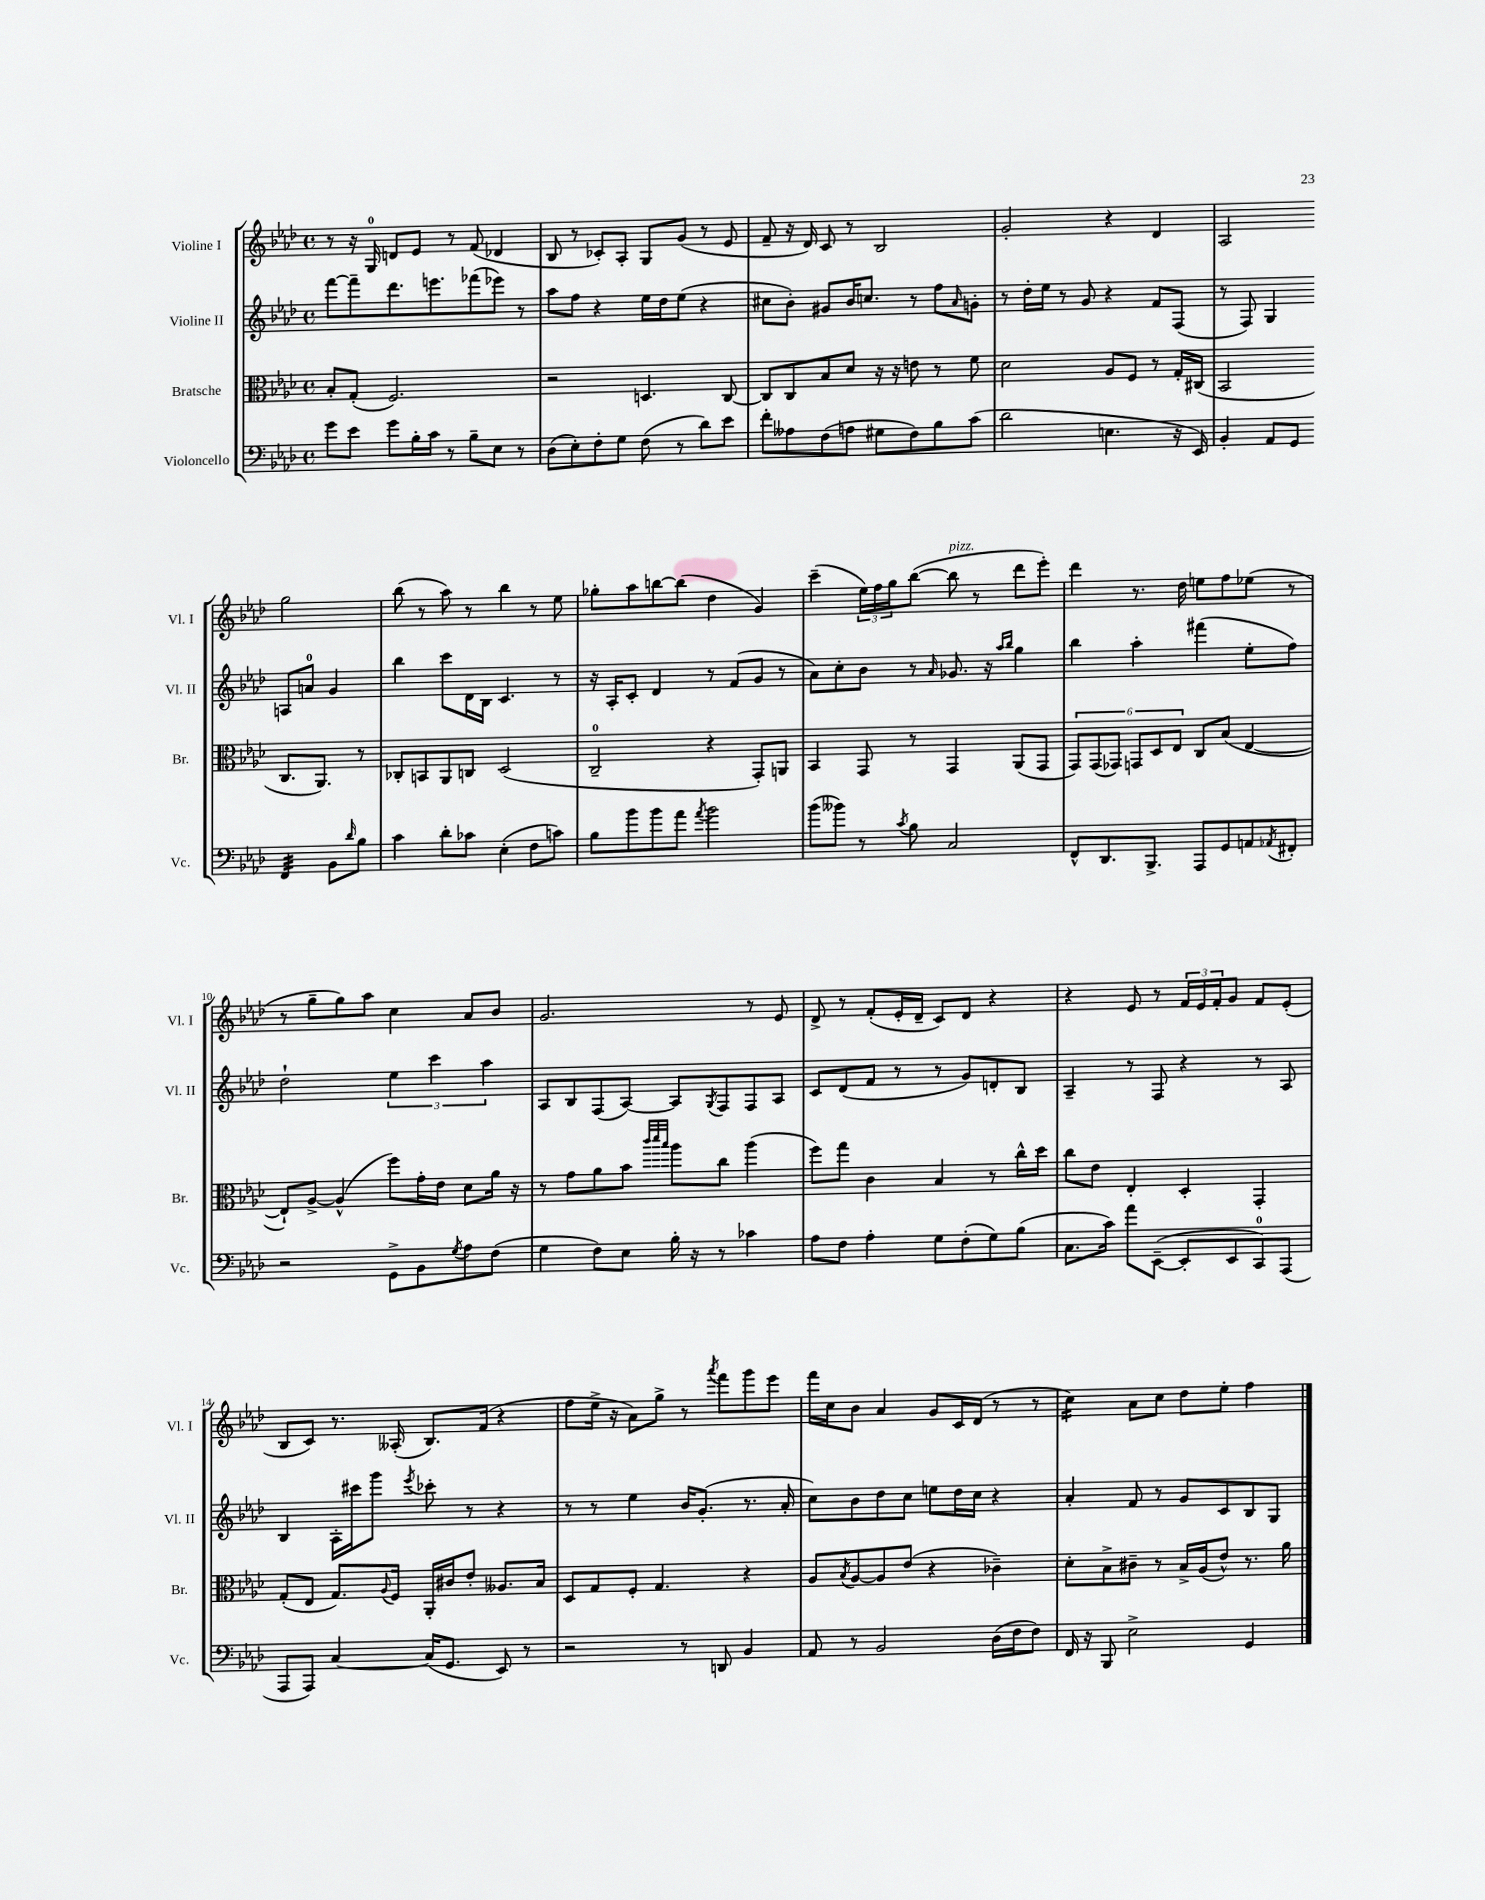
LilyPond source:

<<
\new StaffGroup <<
\new Staff = "s0" \with { instrumentName = "Violine I" shortInstrumentName = "Vl. I" } {
    \clef treble \key aes \major \defaultTimeSignature \time 4/4
    r8 r16 g16-0 d'8 ees'8 r8 f'8( des'4 |
    bes8 r8 ces'8-.) aes8-. g8 g'8( r8 ees'8 |
    f'8-- r16 des'16) c'8 r8 bes2 |
    g'2-. r4 des'4 |
    aes2 g''2 |
    bes''8( r8 aes''8) r8 bes''4 r8 ees''8 |
    ges''8-. aes''8 b''8~ b''8( des''4 g'4) |
    c'''4--( \tuplet 3/2 { ees''16) f''16 g''16 } bes''8~( bes''8^\markup { \italic "pizz." } r8 des'''8 ees'''8-.) |
    des'''4 r8. des''16 e''8 f''8 ees''8( r8 |
    r8 g''8-- g''8) aes''8 c''4 aes'8 bes'8 |
    g'2. r8 ees'8 |
    des'8-> r8 f'8-.( ees'16-. des'16-- c'8) des'8 r4 |
    r4 ees'8 r8 \tuplet 3/2 { f'16 ees'16 f'16-. } g'8 f'8 ees'8-.( |
    bes8 c'8) r8. aeses16-.( bes8.) f'16( r4 |
    f''8 ees''16-> r16 aes'8) g''8-> r8 \acciaccatura { aes'''8 } f'''8 g'''8 ees'''8 |
    f'''16 c''16 bes'8 aes'4 g'8 c'16 des'16( r8 r8 |
    c''4:16) aes'8 c''8 des''8 ees''8-. f''4 \bar "|." |
}
\new Staff = "s1" \with { instrumentName = "Violine II" shortInstrumentName = "Vl. II" } {
    \clef treble \key aes \major \defaultTimeSignature \time 4/4
    f'''8~ f'''8-- des'''8. e'''8. fes'''8( ees'''8) r8 |
    aes''8 f''8 r4 ees''16 des''16 ees''8( r4 |
    cis''8 bes'8-.) gis'8 bes'16 c''8. r8 f''8 \grace { aes'16 } g'8-. |
    r8 des''16-. ees''16 r8 g'8 r4 f'8 f8( |
    r8 f8) g4 a8 a'8-0 g'4 |
    bes''4 c'''8 des'16 bes16 c'4. r8 |
    r16 aes16-. c'8-. des'4 r8 f'8( g'8 r8 |
    aes'8) c''8-. bes'8 r8 \grace { aes'16 } ges'8. r16 \grace { aes''16 bes''16 } g''4 |
    bes''4 aes''4-. fis'''4( ees''8-. f''8) |
    des''2-! \tuplet 3/2 { ees''4 c'''4 aes''4 } |
    aes8 bes8 f8( aes8~) aes8 \acciaccatura { g8 } f8 f8 aes8 |
    c'8 des'8( f'8 r8 r8 g'8) d'8-. bes8 |
    aes4-- r8 f8 r4 r8 aes8 |
    bes4 aes16-. cis'''16 g'''8 \acciaccatura { ees'''8 } ces'''8-. r8 r4 |
    r8 r8 ees''4 bes'16 g'8.-.( r8. aes'16-. |
    c''8) bes'8 des''8 c''8 e''8 des''16 c''16 r4 |
    aes'4-. f'8 r8 g'8 c'8 bes8 g8 \bar "|." |
}
\new Staff = "s2" \with { instrumentName = "Bratsche" shortInstrumentName = "Br." } {
    \clef alto \key aes \major \defaultTimeSignature \time 4/4
    bes8-. g8-.( f2.) |
    r2 d4. c8~ |
    c8 c8 bes8 des'8 r16 r16 e'8 r8 f'8 |
    des'2 aes8 f8 r8 g16-. cis16( |
    bes,2 c8. aes,8.) r8 |
    ces8-. b,8 aes,8 c8 des2( |
    c2-0-- r4 g,8-.) a,8 |
    bes,4 g,8 r8 g,4 aes,8( g,8 |
    \tuplet 6/4 { g,8) g,8( ges,8) g,8 des8 ees8 } c8 bes8( ees4~ |
    ees8-!) aes8~-> aes4-^( f''8) g'16-. ees'16 des'8 aes'16 r16 |
    r8 g'8 aes'8 bes'8 \grace { c'''32 des'''32 bes''32 } aes''8 c''8 aes''4( |
    f''8) g''8 c'4 bes4 r8 c''16-^ des''16 |
    c''8 ees'8 ees4-. des4-. g,4-. |
    g8-.( ees8 g8.) \appoggiatura { aes8 } f16 aes,16-. cis'16 ees'8-. aeses8. bes16 |
    des8 g8 f8-. g4. r4 |
    aes8 \acciaccatura { bes8 } aes8~ aes8 ees'8( r4 ces'4--) |
    des'8-. bes8-> cis'8-- r8 bes16-> aes16( ees'8-^) r8. aes'16 \bar "|." |
}
\new Staff = "s3" \with { instrumentName = "Violoncello" shortInstrumentName = "Vc." } {
    \clef bass \key aes \major \defaultTimeSignature \time 4/4
    g'8 ees'8 g'8 bes16-. c'16 r8 bes8-- ees8 r8 |
    des8( ees8-.) f8-. g8 f8( r8 des'8) ees'8 |
    f'8-. aeses8 f8( a8 gis8 f8) bes8 c'8( |
    des'2 e4. r16 ees,16) |
    bes,4-. aes,8 g,8 f,4:32 bes,8 \grace { des'16 } bes8 |
    c'4 des'8-. ces'8 ees4-.( f8 c'8) |
    bes8 bes'8 bes'8 aes'8 \acciaccatura { aes'8 } bes'2 |
    bes'8( beses'8) r8 \acciaccatura { c'8 } bes8 c2 |
    f,8-^ des,8. bes,,8.-> aes,,8 g,8 a,8 \acciaccatura { aes,8 } fis,8-. |
    r2 g,8-> bes,8 \acciaccatura { g8 } aes8 f8( |
    g4 f8) ees8 bes16-. r16 r8 ces'4 |
    aes8 f8 aes4-. g8 f8-.( g8) bes8( |
    c8. c'16) aes'8 ees,8~--( ees,8-. ees,8 c,8-0) aes,,8( |
    aes,,8 aes,,8) c4~ c16( g,8. ees,8) r8 |
    r2 r8 d,8 bes,4 |
    aes,8 r8 bes,2 des16( f16 f8) |
    f,16 r16 bes,,8 ees2-> g,4 \bar "|." |
}
>>
>>
